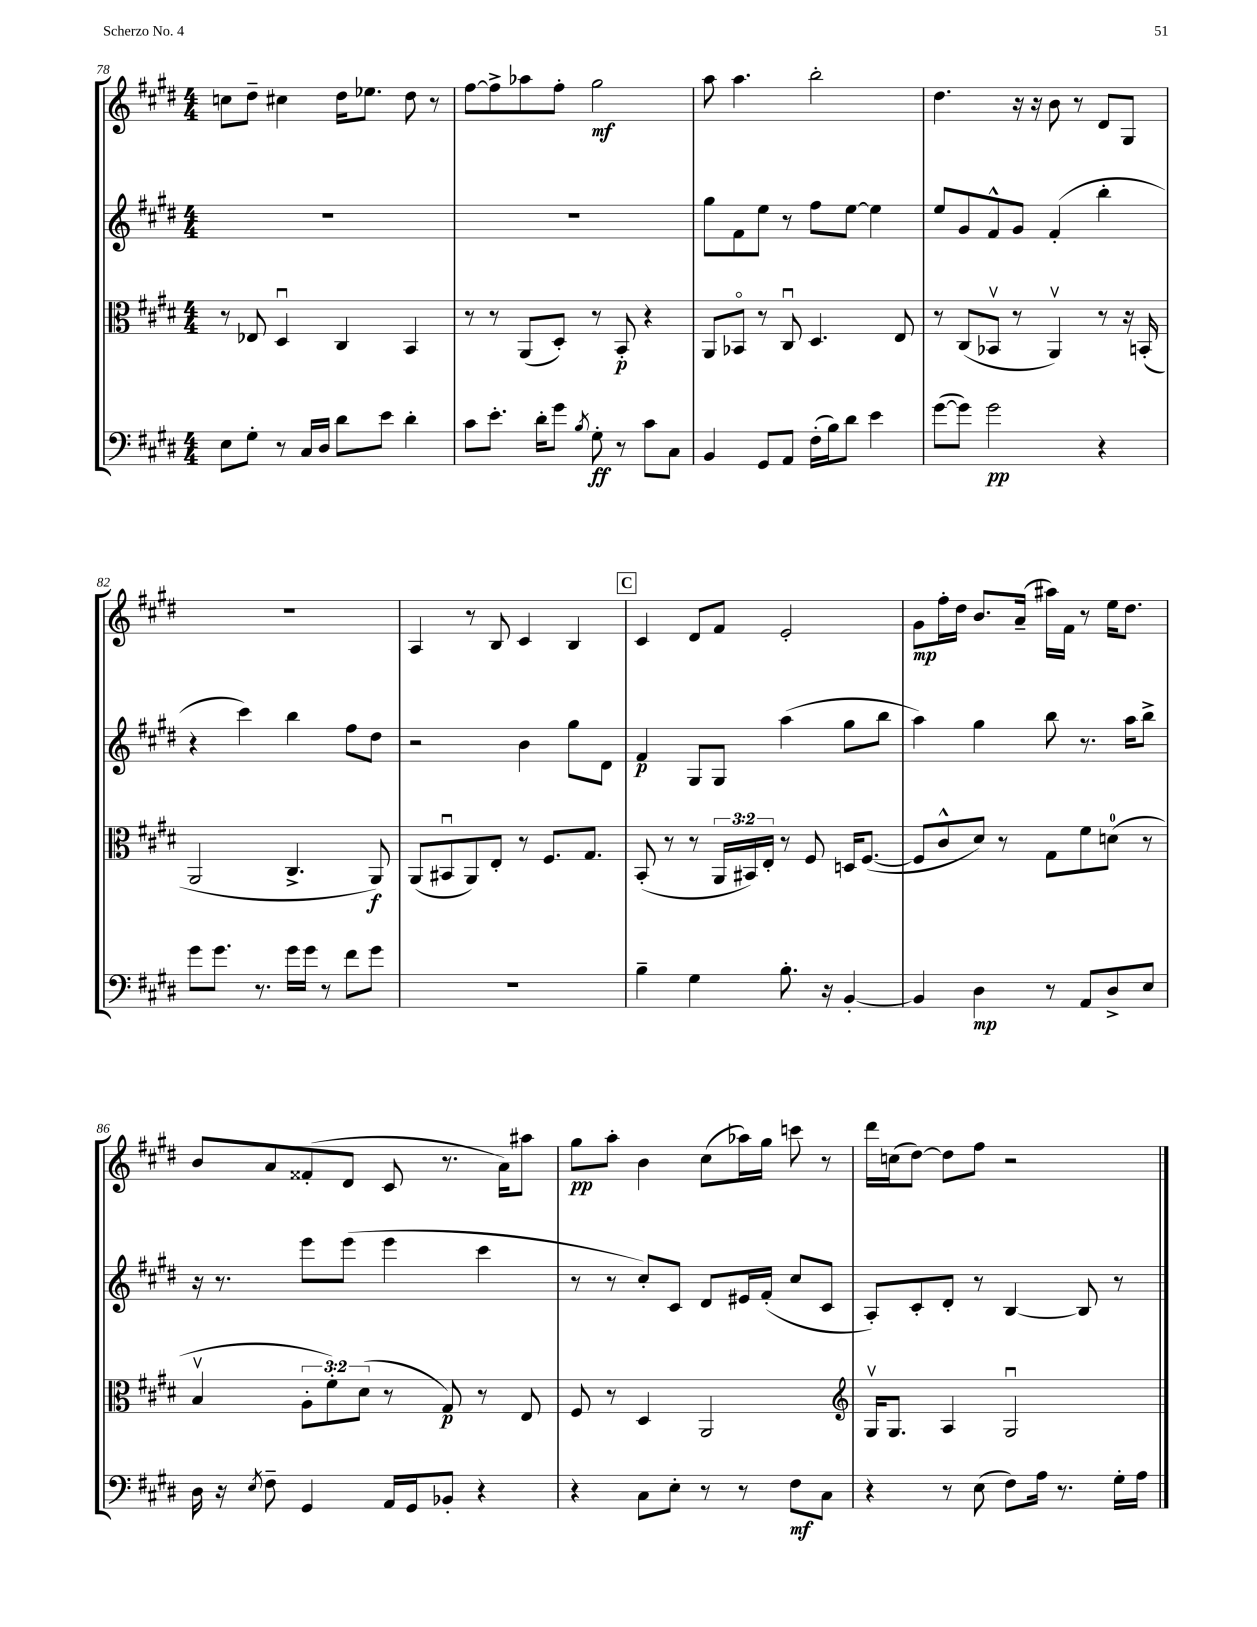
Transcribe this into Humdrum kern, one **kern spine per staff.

**kern	**dynam	**kern	**dynam	**kern	**dynam	**kern	**dynam
*part4	*part4	*part3	*part3	*part2	*part2	*part1	*part1
*staff4	*staff4	*staff3	*staff3	*staff2	*staff2	*staff1	*staff1
*clefF4	*	*clefC3	*	*clefG2	*	*clefG2	*
*k[f#c#g#d#]	*	*k[f#c#g#d#]	*	*k[f#c#g#d#]	*	*k[f#c#g#d#]	*
*M4/4	*	*M4/4	*	*M4/4	*	*M4/4	*
=78	=78	=78	=78	=78	=78	=78	=78
8E\L	.	8r	.	1r	.	8ccn\L	.
8G#'\J	.	8E-X/	.	.	.	8dd#~\J	.
8r	.	4D#u/	.	.	.	4cc#X\	.
16C#/LL	.	.	.	.	.	.	.
16D#/JJ	.	.	.	.	.	.	.
8d#\L	.	4C#/	.	.	.	16dd#\KL	.
.	.	.	.	.	.	8.ee-X\J	.
8e\J	.	.	.	.	.	.	.
4d#'\	.	4BB/	.	.	.	8dd#\	.
.	.	.	.	.	.	8r	.
=79	=79	=79	=79	=79	=79	=79	=79
8c#\L	.	8r	.	1r	.	[8ff#\L	.
8.e'\J	.	8r	.	.	.	8ff#^\]	.
.	.	(8AA/L	.	.	.	8aa-X\	.
16d#'\KL	.	.	.	.	.	.	.
8g#\J	.	8D#'/J)	.	.	.	8ff#'\J	.
8qB/	.	.	.	.	.	.	.
8G#'\	ff	8r	.	.	.	2gg#\	mf
8r	.	8BB'/	p	.	.	.	.
8c#\L	.	4r	.	.	.	.	.
8C#\J	.	.	.	.	.	.	.
=80	=80	=80	=80	=80	=80	=80	=80
4BB/	.	8AA/L	.	8gg#\L	.	8aa\	.
.	.	8BB-X/J	.	8f#\	.	4.aa\	.
8GG#/L	.	8r	.	8ee\J	.	.	.
8AA/J	.	8C#u/	.	8r	.	.	.
(16F#'\LL	.	4.D#/	.	8ff#\L	.	2bb'\	.
16B\J)	.	.	.	.	.	.	.
8d#\J	.	.	.	[8ee\J	.	.	.
4e\	.	.	.	4ee\]	.	.	.
.	.	8E/	.	.	.	.	.
=81	=81	=81	=81	=81	=81	=81	=81
([8g#\L	.	8r	.	8ee/L	.	4.dd#\	.
8g#\J])	.	(8C#/L	.	8g#/	.	.	.
2g#\	pp	8BB-Xv/J	.	8f#^^/	.	.	.
.	.	8r	.	8g#/J	.	16r	.
.	.	.	.	.	.	16r	.
.	.	4AAv/)	.	(4f#'/	.	8b\	.
.	.	.	.	.	.	8r	.
4r	.	8r	.	4bb'\	.	8d#/L	.
.	.	16r	.	.	.	8G#/J	.
.	.	(16BBn'/	.	.	.	.	.
!!LO:LB:g=z
=82	=82	=82	=82	=82	=82	=82	=82
8g#\L	.	2AA/	.	4r	.	1r	.
8.g#\J	.	.	.	.	.	.	.
.	.	.	.	4ccc#\)	.	.	.
8.r	.	.	.	.	.	.	.
16g#\LL	.	4.C#^/	.	4bb\	.	.	.
16g#\JJ	.	.	.	.	.	.	.
8r	.	.	.	.	.	.	.
8f#\L	.	.	.	8ff#\L	.	.	.
8g#\J	.	8AA/)	f	8dd#\J	.	.	.
=83	=83	=83	=83	=83	=83	=83	=83
1r	.	(8AA/L	.	2r	.	4A/	.
.	.	8BB#Xu/	.	.	.	.	.
.	.	8AA/)	.	.	.	8r	.
.	.	8E'/J	.	.	.	8B/	.
.	.	8r	.	4b\	.	4c#/	.
.	.	8.F#/L	.	.	.	.	.
.	.	.	.	8gg#\L	.	4B/	.
.	.	8.G#/J	.	.	.	.	.
.	.	.	.	8d#\J	.	.	.
!!LO:REH:place=s1:t=C
=84	=84	=84	=84	=84	=84	=84	=84
4B~\	.	(8BB'/	.	4f#/	p	4c#/	.
.	.	8r	.	.	.	.	.
4G#\	.	8r	.	8G#/L	.	8d#/L	.
.	.	24AA/LL	.	8G#/J	.	8f#/J	.
.	.	24BB#X/)	.	.	.	.	.
.	.	24E'/JJ	.	.	.	.	.
8.B'\	.	8r	.	(4aa\	.	2e'/	.
.	.	8F#/	.	.	.	.	.
16r	.	.	.	.	.	.	.
[4BB'/	.	16Dn/KL	.	8gg#\L	.	.	.
.	.	([8.F#/J	.	.	.	.	.
.	.	.	.	8bb\J	.	.	.
=85	=85	=85	=85	=85	=85	=85	=85
4BB/]	.	8F#/L]	.	4aa\)	.	8g#\L	mp
.	.	8c#^^/	.	.	.	16ff#'\L	.
.	.	.	.	.	.	16dd#\JJ	.
4D#\	mp	8d#/J)	.	4gg#\	.	8.b/L	.
.	.	8r	.	.	.	.	.
.	.	.	.	.	.	(16a~/Jk	.
8r	.	8G#\L	.	8bb\	.	16aa#X\LL)	.
.	.	.	.	.	.	16f#\JJ	.
8AA/L	.	8f#\	.	8.r	.	8r	.
8D#^/	.	(8dn\J	.	.	.	16ee\KL	.
.	.	.	.	16aa\KL	.	8.dd#\J	.
8E/J	.	8r	.	8bb^\J	.	.	.
!!LO:LB:g=z
=86	=86	=86	=86	=86	=86	=86	=86
16D#\	.	4Bv/	.	16r	.	8b/L	.
16r	.	.	.	8.r	.	.	.
8qE/	.	.	.	.	.	.	.
8F#~\	.	.	.	.	.	8a/	.
4GG#/	.	12A'\L	.	8eee\L	.	(8f##X'/	.
.	.	12f#'\)	.	.	.	.	.
.	.	.	.	(8eee\J	.	8d#/J	.
.	.	(12d#\J	.	.	.	.	.
16AA/LL	.	8r	.	4eee\	.	8c#/	.
16GG#/J	.	.	.	.	.	.	.
8BB-X'/J	.	8G#/)	p	.	.	8.r	.
4r	.	8r	.	4ccc#\	.	.	.
.	.	.	.	.	.	16a\KL)	.
.	.	8E/	.	.	.	8aa#X\J	.
=87	=87	=87	=87	=87	=87	=87	=87
4r	.	8F#/	.	8r	.	8gg#\L	pp
.	.	8r	.	8r	.	8aa'\J	.
8C#\L	.	4D#/	.	8cc#'/L)	.	4b\	.
8E'\J	.	.	.	8c#/J	.	.	.
8r	.	2AA/	.	8d#/L	.	(8cc#\L	.
8r	.	.	.	16e#X/L	.	16aa-X\L)	.
.	.	.	.	(16f#'/JJ	.	16gg#\JJ	.
8F#\L	mf	.	.	8cc#/L	.	8cccn\	.
8C#\J	.	.	.	8c#/J	.	8r	.
=88	=88	=88	=88	=88	=88	=88	=88
*	*	*clefG2	*	*	*	*	*
4r	.	16G#v/KL	.	8A'/L)	.	16ddd#\LL	.
.	.	8.G#/J	.	.	.	(16ccn\J	.
.	.	.	.	8c#'/	.	[8dd#\J)	.
8r	.	4A/	.	8d#'/J	.	8dd#\L]	.
(8E\	.	.	.	8r	.	8ff#\J	.
8F#\L)	.	2G#u/	.	[4B/	.	2r	.
16A\Jk	.	.	.	.	.	.	.
8.r	.	.	.	.	.	.	.
.	.	.	.	8B/]	.	.	.
16G#'\LL	.	.	.	8r	.	.	.
16A\JJ	.	.	.	.	.	.	.
==	==	==	==	==	==	==	==
*-	*-	*-	*-	*-	*-	*-	*-
